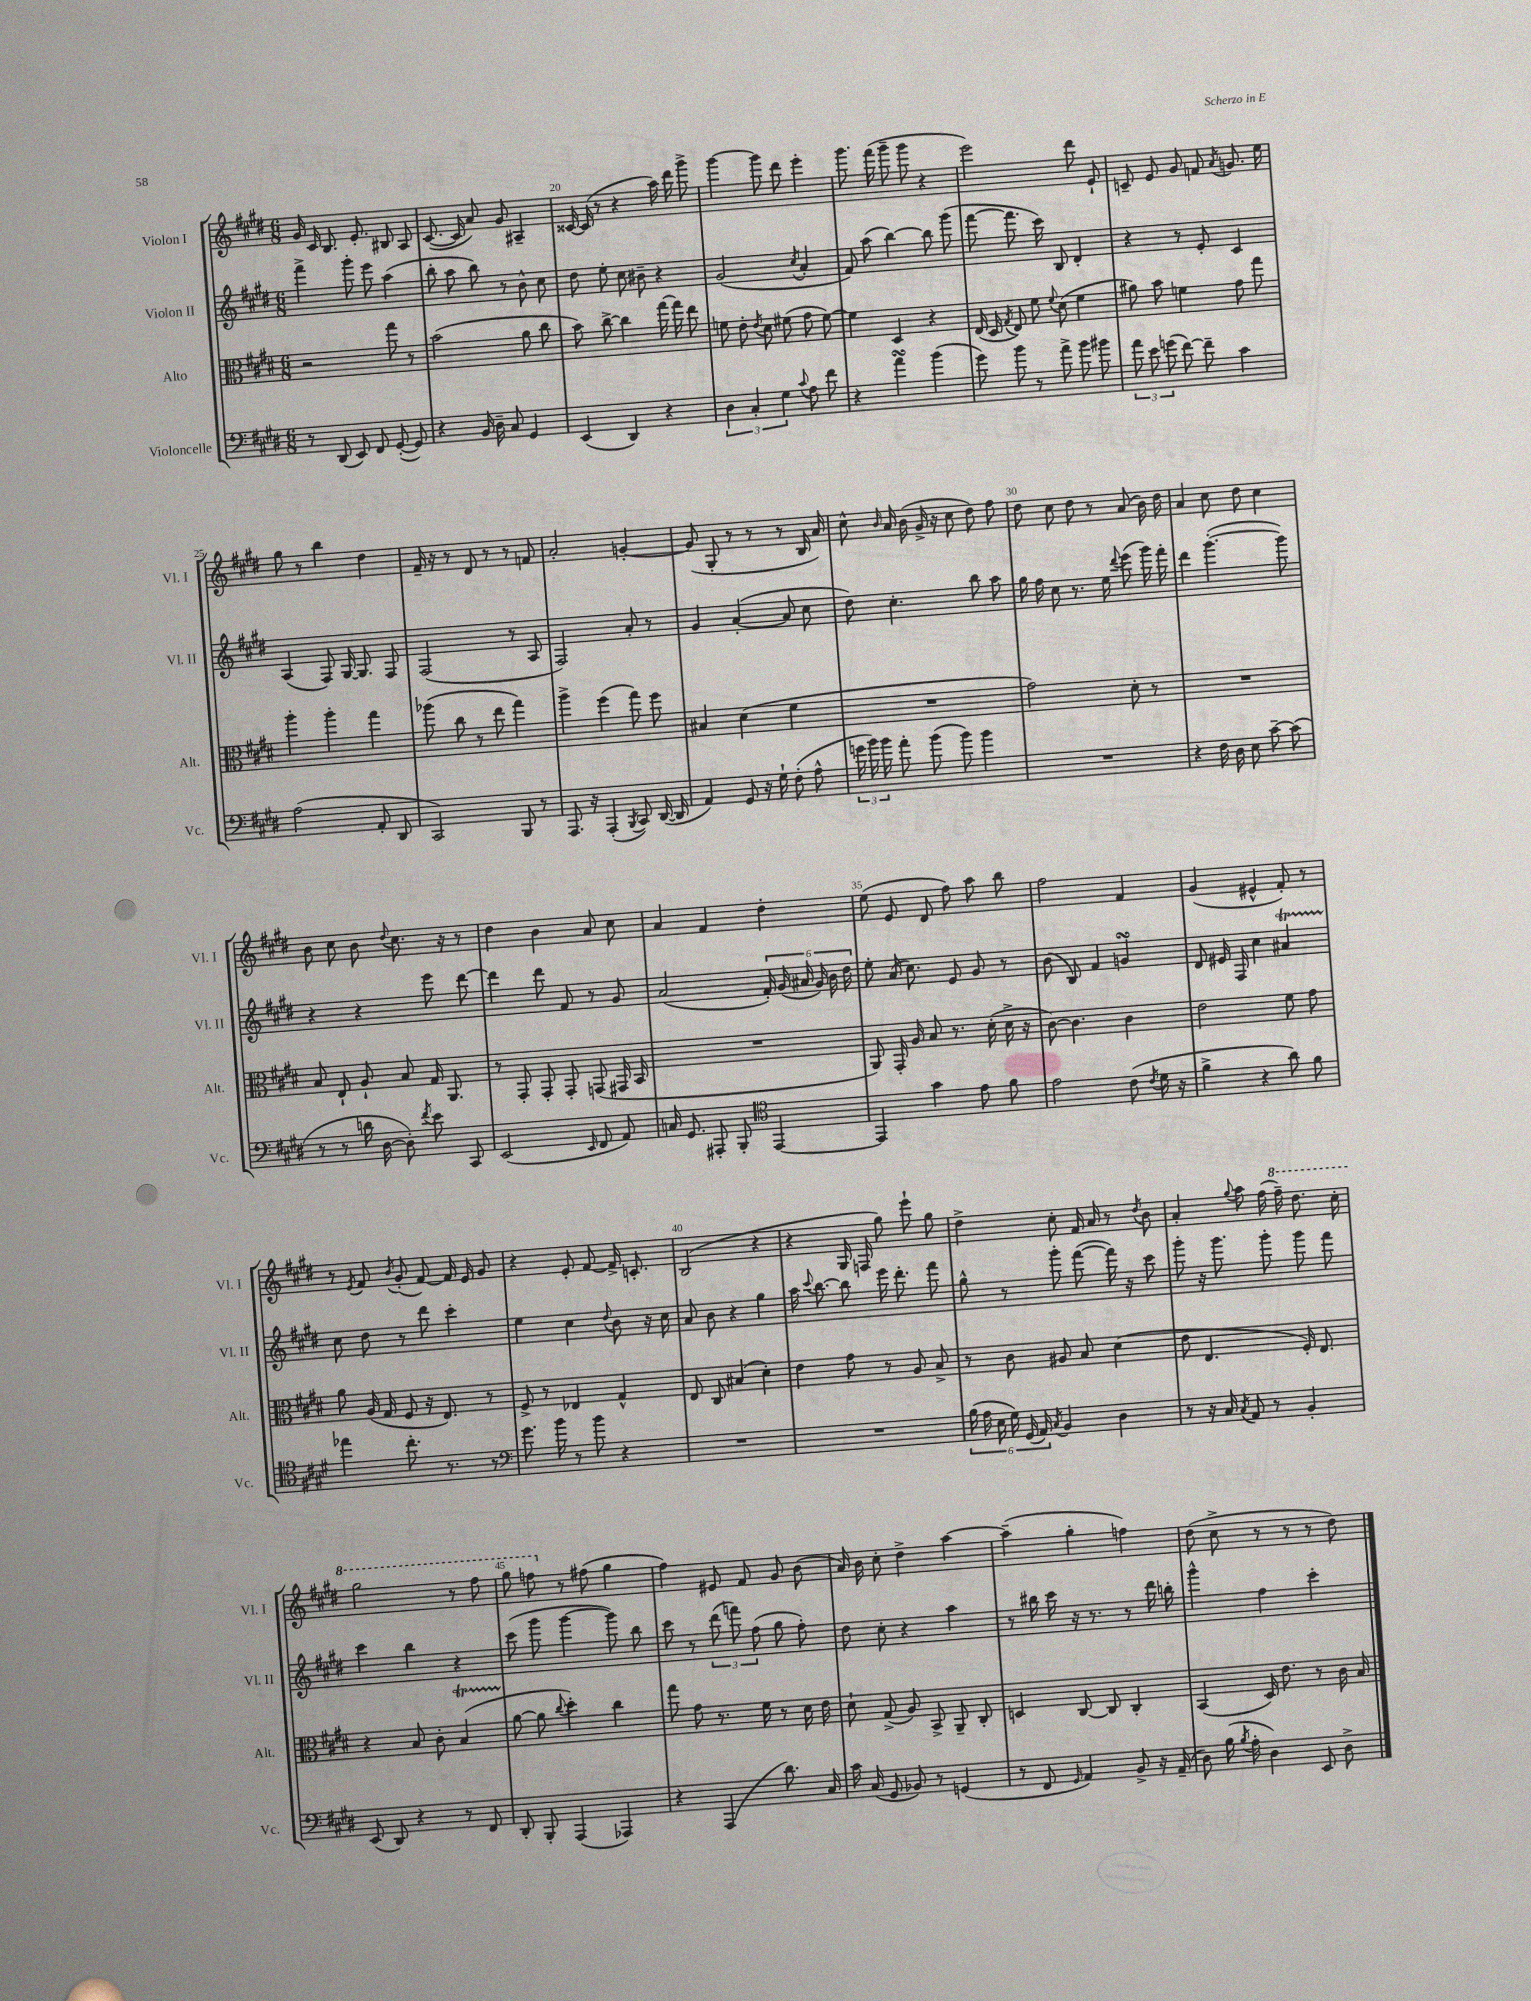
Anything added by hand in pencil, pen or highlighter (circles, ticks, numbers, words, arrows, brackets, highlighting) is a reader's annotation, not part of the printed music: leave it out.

**kern	**kern	**kern	**kern
*part4	*part3	*part2	*part1
*staff4	*staff3	*staff2	*staff1
*I"Violoncelle	*I"Alto	*I"Violon II	*I"Violon I
*I'Vc.	*I'Alt.	*I'Vl. II	*I'Vl. I
*clefF4	*clefC3	*clefG2	*clefG2
*k[f#c#g#d#]	*k[f#c#g#d#]	*k[f#c#g#d#]	*k[f#c#g#d#]
*M6/8	*M6/8	*M6/8	*M6/8
=18	=18	=18	=18
8r	2r	4fff#^\	16g#/
.	.	.	16c#/
(8DD#/	.	.	8.B/
8EE/)	.	8ggg#'\	.
.	.	.	8.e'/
8FF#/	.	8eee\	.
([8GG#'/	8gg#\	(4aa\	8B#X/
8GG#/])	8r	.	8A/
=19	=19	=19	=19
4r	(2b\	8bb'\	([8.c#/
.	.	8aa\	.
.	.	.	16c#/]
16BB/	.	8bb\)	8a/)
16D#~\	.	.	.
8C#/	.	8r	8g#/
4GG#/	8a\	8b^^\	4A#X~/
.	8cc#\	8cc#\	.
=20	=20	=20	=20
(4EE/	8b\)	8dd#\	[16c##X/
.	.	.	(16c##/]
.	[8cc#^\	8ee'\	8r
4DD#/)	4cc#\]	8cc#\	4r
.	.	8b#X~\	.
4r	[16gg#\	4r	16aa\)
.	16gg#\]	.	16ddd#\
.	8ee\	.	8ggg#^\
=21	=21	=21	=21
6D#\	8fn\	(2g#/	[4ggg#\
.	8e'\	.	.
6C#'/	.	.	.
.	8qe/	.	.
.	8d#\	.	8ggg#\]
6G#\	.	.	.
.	(8f#X\	.	8ddd#\
8qqc#/	.	8qcc#/	.
8A\	8g#\	4a'/	4eee'\
8f#\	[8f#\)	.	.
=22	=22	=22	=22
4r	4f#\]	8f#/)	8.ggg#\
.	.	(8aa\	.
.	.	.	(16fff#\
4asSSs\	4D#/	[4bb\)	8ggg#~\
.	.	.	8ggg#\
(4b\	4r	8bb\]	4r
.	.	(8ggg#\	.
=23	=23	=23	=23
8g#\)	(16E/	[8fff#\	2eee\)
.	16D#/	.	.
.	8qG#/	.	.
8b\	8E/)	8.fff#\]	.
8r	8f#\	.	.
.	.	16ccc#\)	.
.	8qqf#/	.	.
8a^\	(8d#\	8B/	.
8b\	4f#\	4d#'/	8ddd#\
8b#X\	.	.	8e`/
=24	=24	=24	=24
12a\	8a#X\)	4r	8cn~/
12e\	.	.	.
.	8b\	.	8e/
(12gn\	.	.	.
[8f#\)	4fn\	8r	8g#/
8f#~\]	.	8e'/	8fn/
.	.	.	8qa/
4c#\	8g#\	4c#/	8.gn/
.	8gg#\	.	.
.	.	.	16ee\
!!LO:LB:g=z
=25	=25	=25	=25
(2A\	4aa'\	(4A/	8gg#\
.	.	.	8r
.	4aa'\	8F#/)	4bb\
.	.	[16G#/	.
.	.	8.G#/]	.
8AA'/	4gg#\	.	4dd#\
8DD#/	.	8F#/	.
=26	=26	=26	=26
2CC#/)	(8aa-X\	(2F#/	16f#~/
.	.	.	16r
.	8cc#\	.	8r
.	8r	.	8d#/
.	8ee\	.	8r
8BBB/	4gg#\)	8r	8r
8r	.	8A/	8fn/
=27	=27	=27	=27
8.AAA/	4aa^\	2F#/)	2a'/
16r	.	.	.
(4AAA'/	(4ff#\	.	.
8qBBB/	.	.	.
8CC#/)	8gg#\)	8a'/	[4gn'/
([16DD#/	8ff#\	8r	.
16DD#/]	.	.	.
=28	=28	=28	=28
4AA/)	4B#X/	4g#/	(8g/]
.	.	.	8G#'/
8GG#/	(4d#\	([4a'/	8r
16r	.	.	8r
16G#`\	.	.	.
(8F#'\	4f#\	8a/]	8r
8A^^\	.	8cc#\	16B/
.	.	.	16a/)
=29	=29	=29	=29
24gn\	2.r	8dd#\)	8cc#^^\
24b\)	.	.	.
24b\	.	.	.
.	.	.	16qqb/
8a'\	.	4.cc#'\	16a/
.	.	.	(16b\
(8b\	.	.	16g#^/
.	.	.	16r
8b\)	.	.	8cc#\
4b\	.	8bb\	8dd#\)
.	.	8aa\	8ff#\
=30	=30	=30	=30
2.r	2g#\)	16gg#\	8dd#\
.	.	16ff#\	.
.	.	8cc#\	8cc#\
.	.	8.r	8dd#\
.	.	.	8r
.	.	16ee\	.
.	.	8qqddd#/	.
.	8d#'\	(8eee\	(8a/
.	8r	16ggg#\)	16b\)
.	.	16fff#'\	16dd#\
=31	=31	=31	=31
4r	2.r	4ddd#\	4a/
16F#\	.	([4.ggg#'\	8cc#\
16D#\	.	.	.
8E\	.	.	8dd#\
[8c#~\	.	.	4cc#\
(8c#\]	.	8ggg#\])	.
!!LO:LB:g=z
=32	=32	=32	=32
8r	8B/	4r	8b\
8r	8E`/	.	8cc#\
16dn\	8A`/	4r	8b\
[16D#\	.	.	.
.	.	.	8qqdd#/
8D#'\])	8B/	.	8.cc#\
8qf#/	.	.	.
8e\	16G#/	8eee\	.
.	8.AA/	.	16r
8CC#/	.	[8ddd#\	8r
=33	=33	=33	=33
(2EE/	8r	4ddd#\]	4dd#\
.	8GG#'/	.	.
.	8GG#'/	8ddd#\	4b\
.	8GG#'/	8f#/	.
16qqEE/	.	.	.
8FF#/	(8GGn/	8r	8a/
8AA/)	16GG#X/	8g#/	8cc#\
.	16BB/	.	.
=34	=34	=34	=34
16Cn/	2.r	(2a/	4a/
8.GG#/	.	.	.
8AAA#X'/	.	.	4f#/
8BBB'/	.	.	.
*clefC4	*	*	*
[4EE/	.	24f#'/)	4dd#'\
.	.	(24g#/	.
.	.	24a#X/	.
.	.	24g#/)	.
.	.	24b\	.
.	.	24dd#\	.
=35	=35	=35	=35
4EE/]	8AA/)	8ee'\	(8ee\
.	16GG#'/	(16a/	8e/
.	16A/	8.cc#\)	.
4g#\	8B/	.	8d#/
.	8.r	8e/	8ff#\)
8e\	.	8g#/	8aa\
.	(16d#'\	.	.
8f#\	16d#^\	8r	8bb\
.	16r	.	.
=36	=36	=36	=36
2e\	[8c#\)	(8b\	2ff#\
.	4.c#\]	8B/)	.
.	.	4f#/	.
(8c#\	4c#\	4gnsSSs/	4f#/
8qc#/	.	.	.
16d#\	.	.	.
16r	.	.	.
=37	=37	=37	=37
4f#^\	2e\	8d#/	(4g#/
.	.	16e#X/	.
.	.	16F#/	.
4r	.	4cc#\	4e#X^^/
8a\)	8f#\	4a#Xt/	8f#'/)
8f#\	8g#\	.	8r
!!LO:LB:g=z
=38	=38	=38	=38
4ee-X\	8a\	8cc#\	8r
.	.	.	8qe/
.	(16A/	8dd#\	8f#/
.	16G#/	.	.
.	.	.	8qb/
8.cc#'\	8F#/	8r	(8g#'/
.	16r	8ddd#\	[8f#/)
8.r	8.E/)	.	.
.	.	4ccc#'\	16f#/]
.	.	.	16e/
8r	8r	.	8g#/
=39	=39	=39	=39
*clefF4	*	*	*
8.g#\	8F#^/	4ee\	4r
.	8r	.	.
16b\	.	.	.
8r	4E-X/	4cc#\	8e'/
8b\	.	.	[8f#/
.	.	8qqdd#/	.
4r	4G#^^/	8b\	16f#^/]
.	.	.	8.cn'/
.	.	16r	.
.	.	16cc#\	.
=40	=40	=40	=40
2.r	8E/	8a/	(2B/
.	8C#/	8b\	.
.	(4B#X/	4r	.
.	4d#'\)	4gg#\	4r
=41	=41	=41	=41
2.r	4e\	16aa\	4r
.	.	8qqccc#/	.
.	.	[8.bb\	.
.	8g#\	8bb\]	16G#/
.	.	.	16Fn/
.	8r	16eee\	8gg#\)
.	.	8.ddd#'\	.
.	8A/	.	8eee`\
.	8B^/	8fff#\	8gg#\
=42	=42	=42	=42
(24B\	8r	8gg#^^\	4dd#^\
24A\	.	.	.
24E\	.	.	.
24G#\)	8c#\	8r	.
(24GG#/	.	.	.
24AA/)	.	.	.
8qC#/	.	.	.
4BB/	8A#X/	8ggg#'\	8cc#'\
.	8B/	([8fff#\	16f#/
.	.	.	16a/
4D#\	(4d#\	16fff#\])	8r
.	.	16r	.
.	.	.	8qdd#/
.	.	8ccc#\	8b\
=43	=43	=43	=43
8r	8e\	8ggg#'\	4a'/
16r	4.E/	16r	.
16C#/	.	8.ggg#\	.
8qC#/	.	.	8qqgg#/
8AA/	.	.	8aa\
8r	.	8ggg#'\	(16ff#\
*	*	*	*8va
.	.	.	16fff#~\)
4BB'/	16F#'/)	8ggg#\	8.ddd#\
.	8.E/	.	.
.	.	8fff#\	.
.	.	.	16ccc#'\
!!LO:LB:g=z
=44	=44	=44	=44
(8EE/	4r	4ccc#\	2ggg#\
8DD#/)	.	.	.
4r	8B/	4bb\	.
.	8c#'\	.	.
8r	(4BT/	4r	8r
8FF#/	.	.	8fff#\
=45	=45	=45	=45
8DD#'/	[8a\	(8ccc#\	8ggg#\
8BBB'/	8a\]	8ggg#\	8fffn\
.	8qqcc#/	.	.
*	*	*	*X8va
(4AAA/	4dd#'\)	[4ggg#\	8r
.	.	.	(8ff#X\
4AAA-X/)	4cc#\	8ggg#\])	4gg#\
.	.	8bb\	.
=46	=46	=46	=46
4r	8gg#\	8ccc#\	4ff#\)
.	8g#\	8r	.
(4AAA/	8.r	(12ddd#\	8e#X/
.	.	12fffn\)	.
.	.	.	8f#/
.	.	(12ff#\	.
.	16f#\	.	.
8.d#\)	8r	8gg#\	8g#/
.	16d#\	8ff#'\)	(8b\
16C#/	16e\	.	.
=47	=47	=47	=47
16c#\	8d#`\	8dd#\	16a/)
(16C#/	.	.	16b\
8GG#/	(8G#^/	8cc#'\	8cc#'\
8BB-X/)	8A/)	4r	4dd#^\
8r	8BB^/	.	.
(4GGn/	8AA~/	4aa\	[4aa\
.	8C#'/	.	.
=48	=48	=48	=48
8r	4Dn/	8r	(4aa~\]
8FF#/	.	16bb#X\	.
.	.	16ccc#\	.
16qqGG#/	.	.	.
4AA/)	[8C#/	16r	4gg#'\
.	.	8.r	.
.	8C#/]	.	.
8BB^/	4C#'/	8r	4ffn\)
16r	.	16ddd#\	.
(16AA~/	.	16bbn'\	.
=49	=49	=49	=49
8D#\)	(4BB/	4ggg#^^\	(8dd#\
(16B\	.	.	8cc#^\
8qB/	.	.	.
16A'\	.	.	.
4D#\)	16D#/)	4ff#\	8r
.	8.e\	.	.
.	.	.	8r
8EE/	8r	4ccc#'\	8r
8D#^\	16c#\	.	8dd#\)
.	16B/	.	.
==	==	==	==
*-	*-	*-	*-
